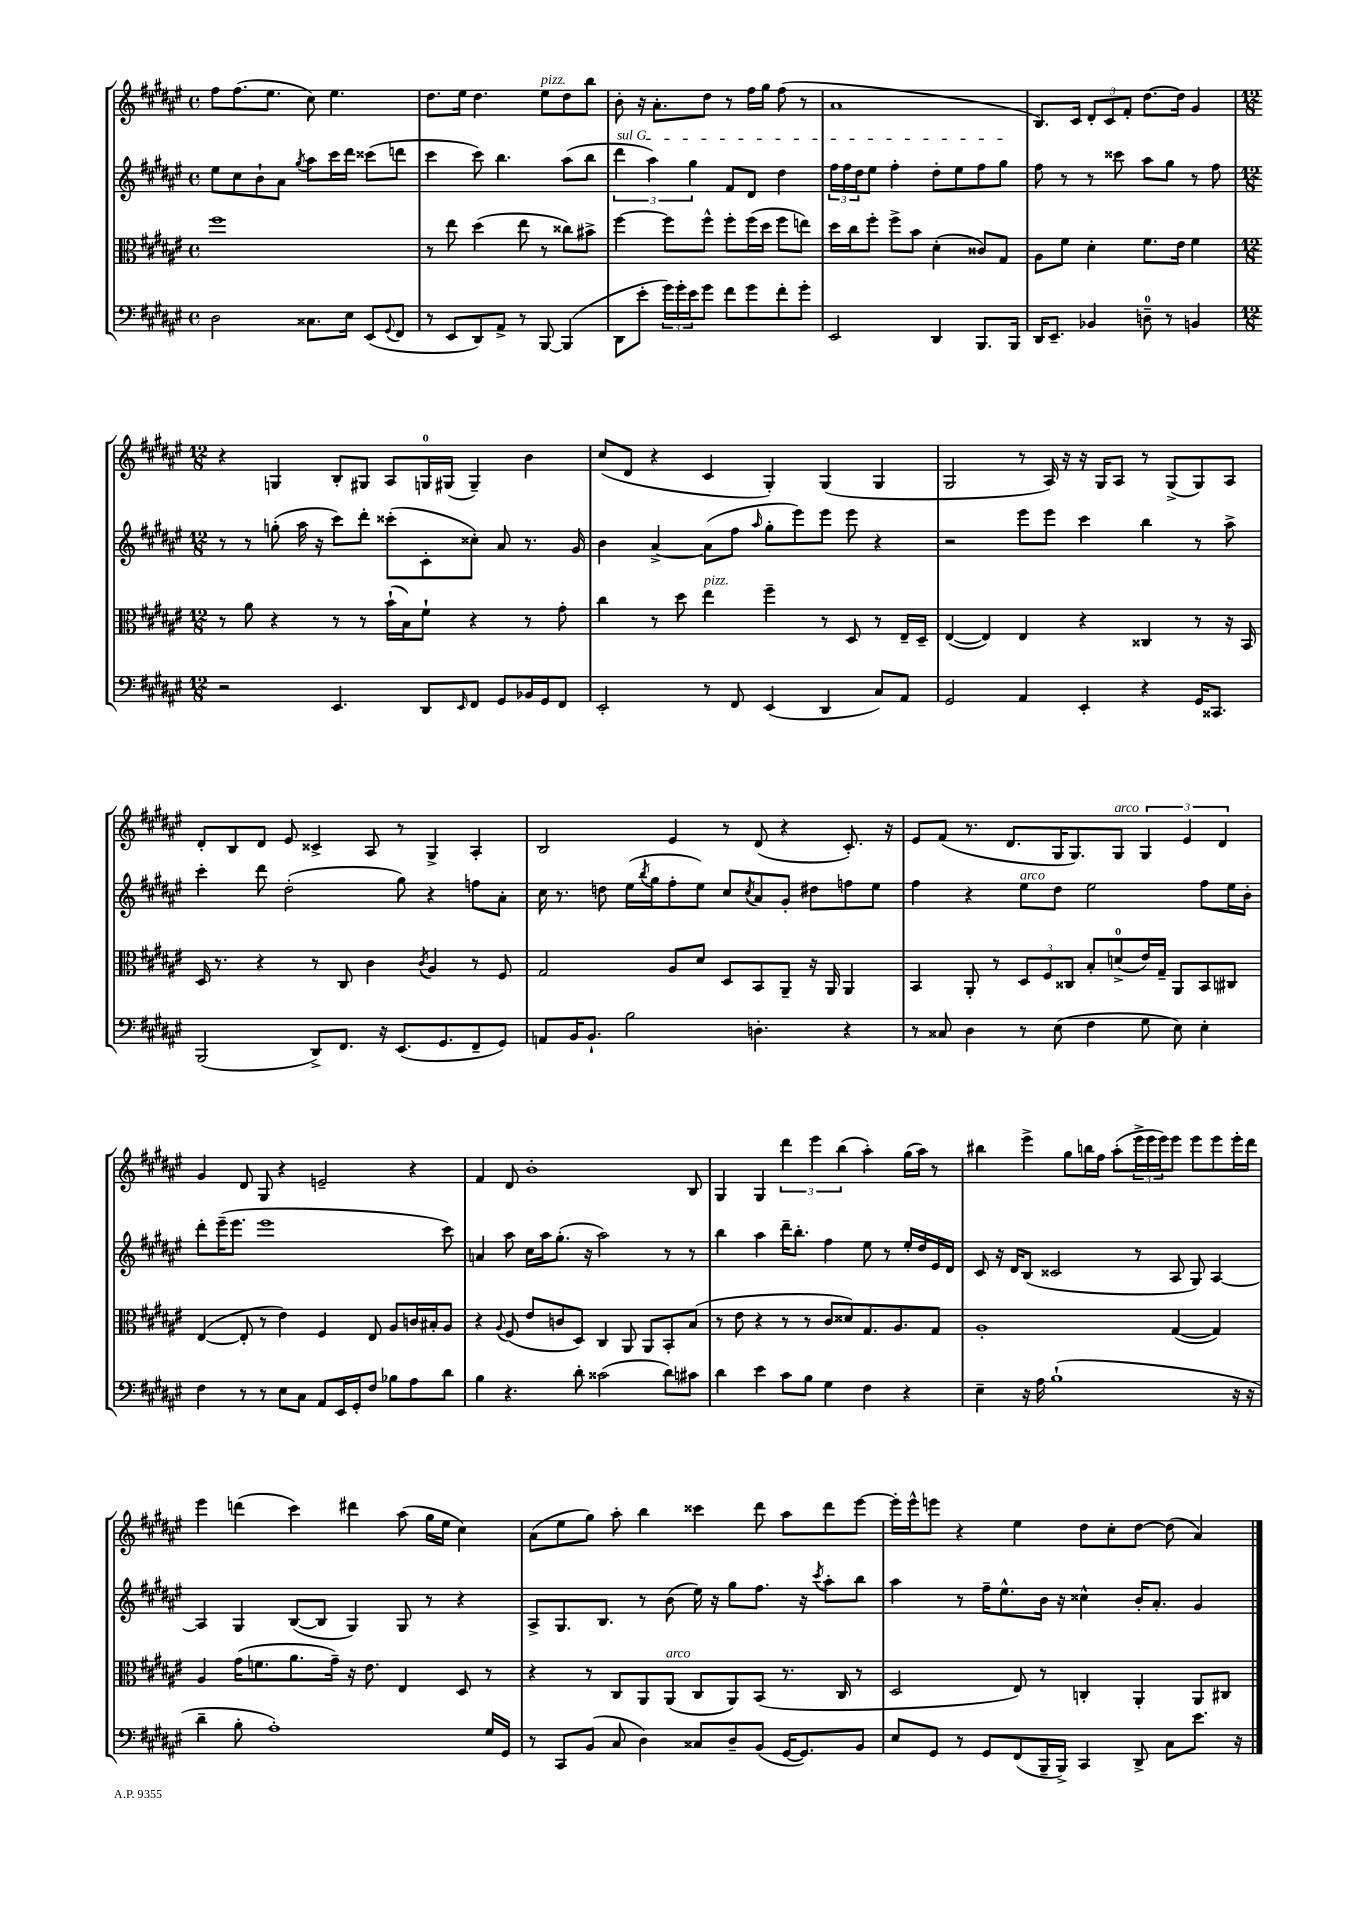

**kern	**kern	**kern	**kern
*staff4	*staff3	*staff2	*staff1
*clefF4	*clefC3	*clefG2	*clefG2
*k[f#c#g#d#a#e#]	*k[f#c#g#d#a#e#]	*k[f#c#g#d#a#e#]	*k[f#c#g#d#a#e#]
*M4/4	*M4/4	*M4/4	*M4/4
*met(c)	*met(c)	*met(c)	*met(c)
2D#\	1ff#	8ee#\L	8ff#\L
.	.	8cc#\	(8.ff#\
.	.	8b`\	.
.	.	.	8.ee#\J
.	.	8a#\J	.
.	.	8qgg#/	.
8.C##\L	.	8aa#\L	8cc#\)
.	.	16ccc#\L	4.ee#\
16E#\Jk	.	16ddd#\JJ	.
(8EE#/L	.	(8ccc##\L	.
8qqGG#/	.	.	.
8FF#/J	.	8ddd\J	.
=	=	=	=
8r	8r	4ccc#\	8.dd#\L
8EE#/L	8ee#\	.	.
.	.	.	16ee#\Jk
8DD#/)	(4dd#\	8ccc#\)	4.dd#\
8AA#^/J	.	4.bb\	.
8r	8ee#\	.	.
[8BBB/	8r	.	8ee#\L
(4BBB/]	8cc##\L)	(8aa#\L	8dd#\
.	8b#^\J	8bb\J	8bb\J
=	=	=	=
8DD#\L	[4ff#\	6ddd#\	8b'\
8e#'\J	.	.	16r
.	.	6aa#\)	.
.	.	.	8.a#'\L
24g#\LL)	8ff#\]L	.	.
24g#'\	.	.	.
24e#\J	.	6gg#\	.
8g#\J	8ff#^^\J	.	8dd#\J
8f#\L	8ff#'\L	8f#/L	8r
8g#\	(16ff#\L	8d#/J	16ff#\LL
.	16dd#\JJ	.	16gg#\JJ
8f#'\	8ff#\L	4dd#\	(8ff#\
8g#'\J	8ee\J)	.	8r
=	=	=	=
2EE#/	16dd#\LL	24ff#\LL	1a#
.	.	24ff#\	.
.	16cc#\J	.	.
.	.	24dd#\J	.
.	8ff#'\J	8ee#\J	.
.	8ff#^\L	4ff#'\	.
.	8b\J	.	.
4DD#/	(4d#'\	8dd#'\L	.
.	.	8ee#\	.
8.BBB/L	8c##/L)	8ff#\	.
.	8G#/J	8gg#\J	.
16BBB/Jk	.	.	.
=	=	=	=
16DD#/LK	8A#\L	8ff#\	8.B/L)
8.EE#~/J	.	.	.
.	8f#\J	8r	.
.	.	.	16c#/Jk
4BB-/	4d#'\	8r	12d#'/L
.	.	.	12c#/
.	.	8ccc##\	.
.	.	.	12f#'/J
8D~\	8.f#\L	8aa#\L	[8.dd#\L
8r	.	8gg#\J	.
.	16e#\Jk	.	16dd#\]Jk
4BB/	4f#\	8r	4g#/
.	.	8ff#\	.
=	=	=	=
*M12/8	*M12/8	*M12/8	*M12/8
2r	8r	8r	4r
.	8a#\	8r	.
.	4r	(8gg'\	4G/
.	.	16aa#\	.
.	.	16r	.
4.EE#/	8r	8ccc#\L)	8B'/L
.	8r	8ddd#'\J	8G#/J
.	(16b`\LL	(8ccc##'\L	8A#/L
.	16B\J)	.	.
8DD#/L	8f#`\J	8c#'\	16G/L
.	.	.	(16G#/JJ
16qqEE#/	.	.	.
8FF#/J	4r	8cc##'\J)	4G#~/)
8GG#/L	.	8a#/	.
16BB-/L	8r	8.r	4b\
16GG#/J	.	.	.
8FF#/J	8g#'\	.	.
.	.	16g#/	.
=	=	=	=
2EE#'/	4cc#\	4b\	(8cc#/L
.	.	.	8d#/J
.	8r	[4a#^/	4r
.	8dd#\	.	.
8r	4ee#\	(8a#\]L	4c#/
8FF#/	.	8ff#\J	.
.	.	16qqaa#/	.
(4EE#/	4ff#~\	8gg#'\L	4G#'/)
.	.	8eee#\)	.
4DD#/	8r	8eee#\J	(4G#/
.	8D#/	8eee#\	.
8C#/L)	8r	4r	4G#/
8AA#/J	16E#~/LL	.	.
.	16D#~/JJ	.	.
=	=	=	=
2GG#/	([4E#/	2r	2G#/
.	4E#/])	.	.
4AA#/	4E#/	8eee#\L	8r
.	.	8eee#\J	16A#/)
.	.	.	16r
4EE#'/	4r	4ccc#\	16r
.	.	.	16G#/LK
.	.	.	8A#/J
4r	4C##/	4bb\	8r
.	.	.	(8G#^/L
16GG#/LK	8r	8r	8G#/)
8.CC##/J	.	.	.
.	16r	8aa#^\	8A#/J
.	16BB/	.	.
=	=	=	=
(2BBB/	16D#/	4ccc#'\	8d#'/L
.	8.r	.	.
.	.	.	8B/
.	4r	8ddd#\	8d#/J
.	.	(2dd#'\	8e#/
8DD#^/L)	8r	.	4c##^/
8.FF#/J	8C#/	.	.
.	4c#\	.	8A#/
16r	.	.	.
(8.EE#/L	.	8gg#\)	8r
.	8qc#/	.	.
.	4A#/	4r	4G#^/
8.GG#/	.	.	.
8FF#~/	8r	8ff\L	4A#'/
8GG#/J)	8F#/	8a#'\J	.
=	=	=	=
8AA/L	2G#/	16cc#\	2B/
.	.	8.r	.
16BB/K	.	.	.
8.BB`/J	.	.	.
.	.	8dd\	.
2B\	.	(16ee#\LL	.
.	.	8qbb/	.
.	.	16gg#\J	.
.	8A#/L	8ff#'\	4e#/
.	8d#/J	8ee#\J)	.
.	8D#/L	8cc#/L	8r
.	.	8qcc#/	.
4.D'\	8BB/	8a#/	(8d#/
.	8AA#~/J	8g#'/J	4r
.	16r	8dd#\L	.
.	16AA#/	.	.
4r	4AA#/	8ff\	8.c#'/)
.	.	8ee#\J	.
.	.	.	16r
=	=	=	=
8r	4BB/	4ff#\	8e#/L
8C##/	.	.	(8f#/J
4D#\	8AA#'/	4r	8.r
.	8r	.	.
.	.	.	8.d#/L
8r	12D#/L	8ee#\L	.
.	12F#/	.	.
(8E#\	.	8dd#\J	16G#/K
.	12C##/J	.	.
.	.	.	8.G#/)
4F#\	8B'/L	2ee#\	.
.	(8d^/	.	8G#/J
8G#\	16e#/L)	.	6G#/
.	16G#~/JJ	.	.
8E#\)	8AA#/L	.	.
.	.	.	6e#/
4E#'\	8BB/	8ff#\L	.
.	.	.	6d#/
.	8C#/J	16ee#\L	.
.	.	16b'\JJ	.
=	=	=	=
4F#\	([4E#/	8ddd#'\L	4g#/
.	.	(16eee#~\K	.
.	.	8.eee#\J	.
8r	8E#'/]	.	8d#/
8r	8r	1eee#	8G#/
8E#\L	4e#\)	.	4r
8C#\J	.	.	.
8AA#/L	4F#/	.	2e~/
16EE#/L	.	.	.
16GG#'/J	.	.	.
8F#/J	8E#/	.	.
8B-\L	8A#/L	.	.
8A#\	16c/L	.	4r
.	16B#'/J	.	.
8d#\J	8A#/J	8ccc#\)	.
=	=	=	=
4B\	4r	4a/	4f#/
.	8qqA#/	.	.
4.r	(8F#/	8aa#\	8d#/
.	8e#/L	16cc#\LL	1b'
.	.	16aa#\J	.
.	8c/	(8.gg#'\J	.
8d#'\	8D#/J)	.	.
.	.	16r	.
(2c##\	4C#/	2aa#\)	.
.	8AA#/	.	.
.	8AA#/L	.	.
8d#\L)	8BB'/	8r	.
8c#\J	(8B/J	8r	8B/
=	=	=	=
4d#\	8r	4bb\	4G#/
.	8e#\	.	.
4e#\	4r	4aa#\	4G#/
8c#\L	8r	16ddd#~\LK	6ddd#\
.	.	8.bb'\J	.
8B\J	8r	.	.
.	.	.	6eee#\
4G#\	8c#/L	4ff#\	.
.	.	.	(6bb\
.	8d##/)	.	.
4F#\	8.G#/	8ee#\	4aa#'\)
.	.	8r	.
.	8.A#/	.	.
4r	.	16ee#'/LL	(16gg#\LL
.	.	16dd#/	16aa#\JJ)
.	8G#/J	16e#/	8r
.	.	16d#/JJ	.
=	=	=	=
4E#~\	1A#'	8c#/	4bb#\
.	.	16r	.
.	.	16d#/LK	.
16r	.	(8B/J	4eee#^\
16A#\	.	.	.
(1B`	.	2c##/	.
.	.	.	8gg#\L
.	.	.	16bb\L
.	.	.	16ff#\JJ
.	.	.	(8aa#'\L
.	.	8r	24eee#^\L
.	.	.	24eee#\
.	.	.	24eee#\J)
.	([4G#/	8A#/	8eee#\J
.	.	8G#/)	8eee#\L
.	4G#/])	[4A#/	8eee#\
16r	.	.	16eee#'\L
16r	.	.	16ddd#\JJ
=	=	=	=
4d#~\	4A#/	4A#/]	4eee#\
8B'\	(16g#\LK	4G#/	(4ddd\
.	8.f\	.	.
1A#')	.	.	.
.	8.a#\	([8B/L	4ccc#\)
.	.	8B/]J	.
.	16g#~\Jk)	.	.
.	16r	4G#/)	4ddd#\
.	8.e#\	.	.
.	4E#/	8G#/	(8aa#\
.	.	8r	16gg#\LL
.	.	.	16ee#\JJ
.	8D#/	4r	4cc#\)
16G#/LL	8r	.	.
16GG#/JJ	.	.	.
=	=	=	=
8r	4r	8A#^/L	(8a#\L
8CC#/L	.	8.G#/	8ee#\
(8BB/J	8r	.	8gg#\J)
.	.	8.B/J	.
8C#/	8C#/L	.	8aa#'\
4D#\)	8AA#/	8r	4bb\
.	(8AA#/J	(8b\	.
8C##/L	8C#/L	16ee#\)	4ccc##\
.	.	16r	.
8D#~/	8AA#/)	8gg#\L	.
(8BB/J	(8BB/J	8.ff#\J	8ddd#\
[16GG#/LK	8.r	.	8aa#\L
8.GG#/])	.	16r	.
.	.	8qccc#/	.
.	.	8aa#'\L	8ddd#\
.	16C#/	.	.
8BB/J	8r	8bb\J	[8eee#\J
=	=	=	=
8E#/L	2D#/	4aa#\	16eee#'\]LL
.	.	.	16eee#^^\J
8GG#/J	.	.	8eee\J
8r	.	8r	4r
8GG#/L	.	16ff#~\LK	.
.	.	8.ee#^^\	.
(8FF#/	8E#/)	.	4ee#\
16BBB~/L	8r	16b\Jk	.
16BBB^/JJ)	.	16r	.
4CC#/	4C'/	4cc##^^\	8dd#\L
.	.	.	8cc#'\
8DD#^/	4AA#'/	16b'/LK	[8dd#\J
.	.	8.a#'/J	.
8C#\L	.	.	(8dd#\]
8.e#\J	8AA#/L	4g#/	4a#/)
.	8C#/J	.	.
16r	.	.	.
==	==	==	==
*-	*-	*-	*-
